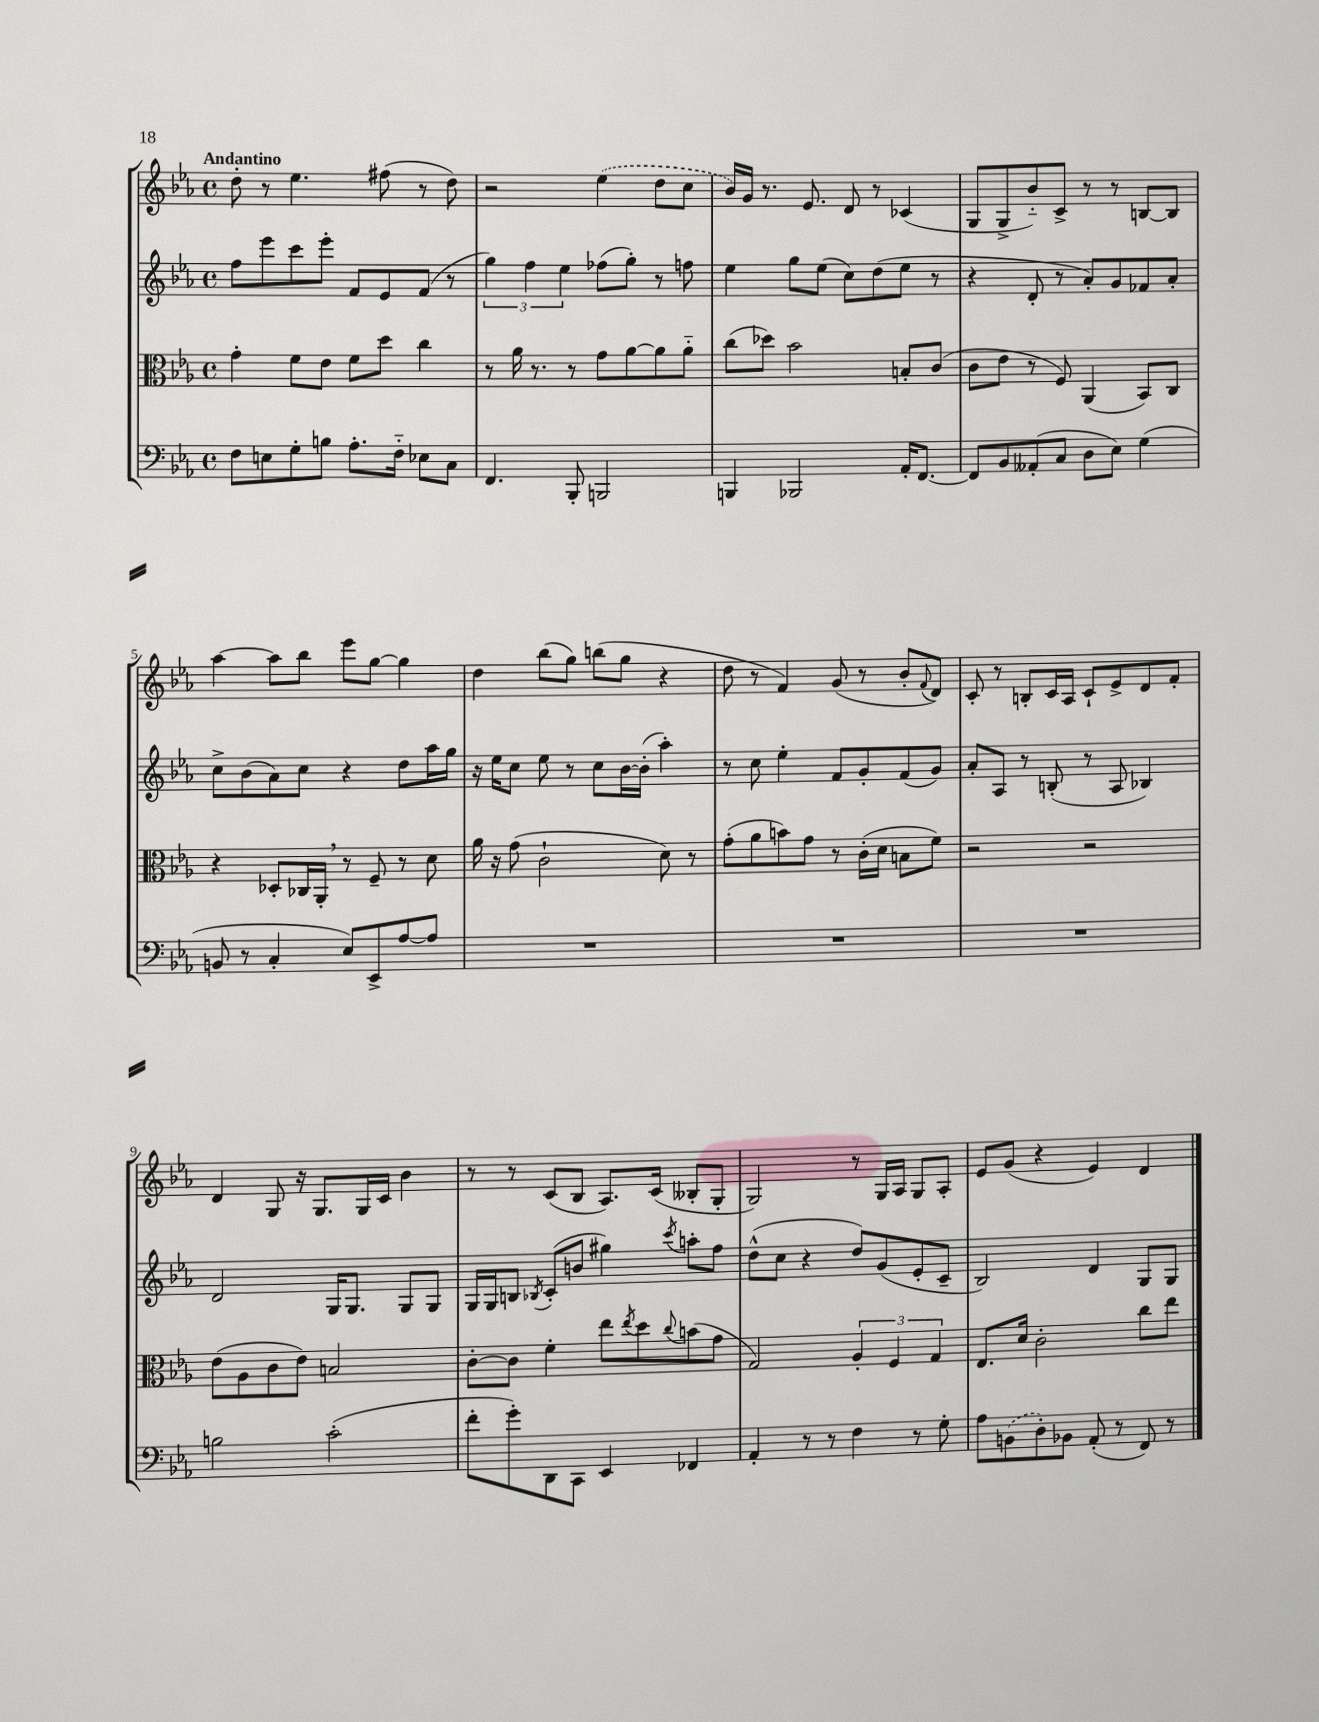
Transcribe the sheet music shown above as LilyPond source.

<<
\new StaffGroup <<
\new Staff = "s0" {
    \clef treble \key ees \major \defaultTimeSignature \time 4/4 \tempo "Andantino"
    d''8-. r8 ees''4. fis''8( r8 d''8) |
    r2 \once \slurDashed ees''4( d''8 c''8 |
    bes'16) g'16 r8. ees'8. d'8 r8 ces'4( |
    g8 g8-> bes'8-_) c'8-> r8 r8 b8~ b8 |
    aes''4~ aes''8 bes''8 ees'''8 g''8~ g''4 |
    d''4 bes''8( g''8) b''8( g''8 r4 |
    d''8 r8 f'4) g'8( r8 bes'8-. \appoggiatura { f'8 } d'8) |
    c'8-. r8 b8-. c'16 aes16 c'8-! ees'8-> d'8 f'8-. |
    d'4 g8 r16 g8. g16 c'16 bes'4 |
    r8 r8 c'8( bes8 aes8.) c'16( beses8-. g8-. |
    g2) r8 g16 aes16 g8 aes8-. |
    ees'8 g'8( r4 ees'4) d'4 \bar "|." |
}
\new Staff = "s1" {
    \clef treble \key ees \major \defaultTimeSignature \time 4/4
    f''8 ees'''8 c'''8 ees'''8-. f'8 ees'8 f'8( r8 |
    \tuplet 3/2 { g''4) f''4 ees''4 } fes''8( g''8-.) r8 f''8 |
    ees''4 g''8 ees''8( c''8) d''8( ees''8 r8 |
    r4 d'8-. r8 aes'8-.) g'8 fes'8 aes'8-. |
    c''8-> bes'8( aes'8) c''8 r4 d''8 aes''16 g''16 |
    r16 ees''16 c''8 ees''8 r8 c''8 bes'16~ bes'16-.( aes''4-.) |
    r8 c''8 ees''4-. f'8 g'8-. f'8( g'8) |
    aes'8-. aes8 r8 b8-.( r8 aes8 bes4) |
    d'2 g16 g8. g8 g8 |
    g16 g16 b8 \acciaccatura { bes8 } c'8-.( b'8 gis''4) \acciaccatura { c'''8 } a''8-. f''8 |
    d''8-^( c''8 r4 d''8) g'8( ees'8-. c'8-- |
    bes2) d'4 g8 g8 \bar "|." |
}
\new Staff = "s2" {
    \clef alto \key ees \major \defaultTimeSignature \time 4/4
    g'4-. f'8 ees'8 f'8 d''8 c''4 |
    r8 aes'16 r8. r8 g'8 aes'8~ aes'8 aes'8-_ |
    c''8( des''8) bes'2 b8-. c'8( |
    c'8 ees'8 r8 f8) aes,4( bes,8) c8 |
    r4 des8-. ces16 aes,16-. \breathe r8 f8-- r8 d'8 |
    aes'16 r16 g'8( c'2-! d'8) r8 |
    g'8-.( aes'8 b'8) g'8 r8 c'16-.( d'16 b8 f'8) |
    r2 r2 |
    ees'8( aes8 c'8 ees'8) b2 |
    c'8~-. c'8 f'4-. ees''8 \acciaccatura { ees''8 } d''8 \appoggiatura { c''8 } b'8( g'8 |
    g2) \tuplet 3/2 { aes4-. f4 g4 } |
    ees8. d'16 c'2-. c''8 ees''8 \bar "|." |
}
\new Staff = "s3" {
    \clef bass \key ees \major \defaultTimeSignature \time 4/4
    f8 e8 g8-. b8 aes8.-. f16-_ ees8 c8 |
    f,4. bes,,8-. b,,2 |
    b,,4 bes,,2 aes,16-. f,8.~ |
    f,8 bes,8 aeses,8-.( c8 d8 ees8) g4( |
    b,8 r8 c4-. ees8) ees,8-> aes8~ aes8 |
    R1 |
    R1 |
    R1 |
    b2 c'2-.( |
    f'8-. g'8-.) d,8 c,8 ees,4 fes,4 |
    aes,4-. r8 r8 f4 r8 g8-. |
    aes8 \once \slurDashed b,8( d8-.) bes,8 aes,8-.( r8 f,8) r8 \bar "|." |
}
>>
>>
